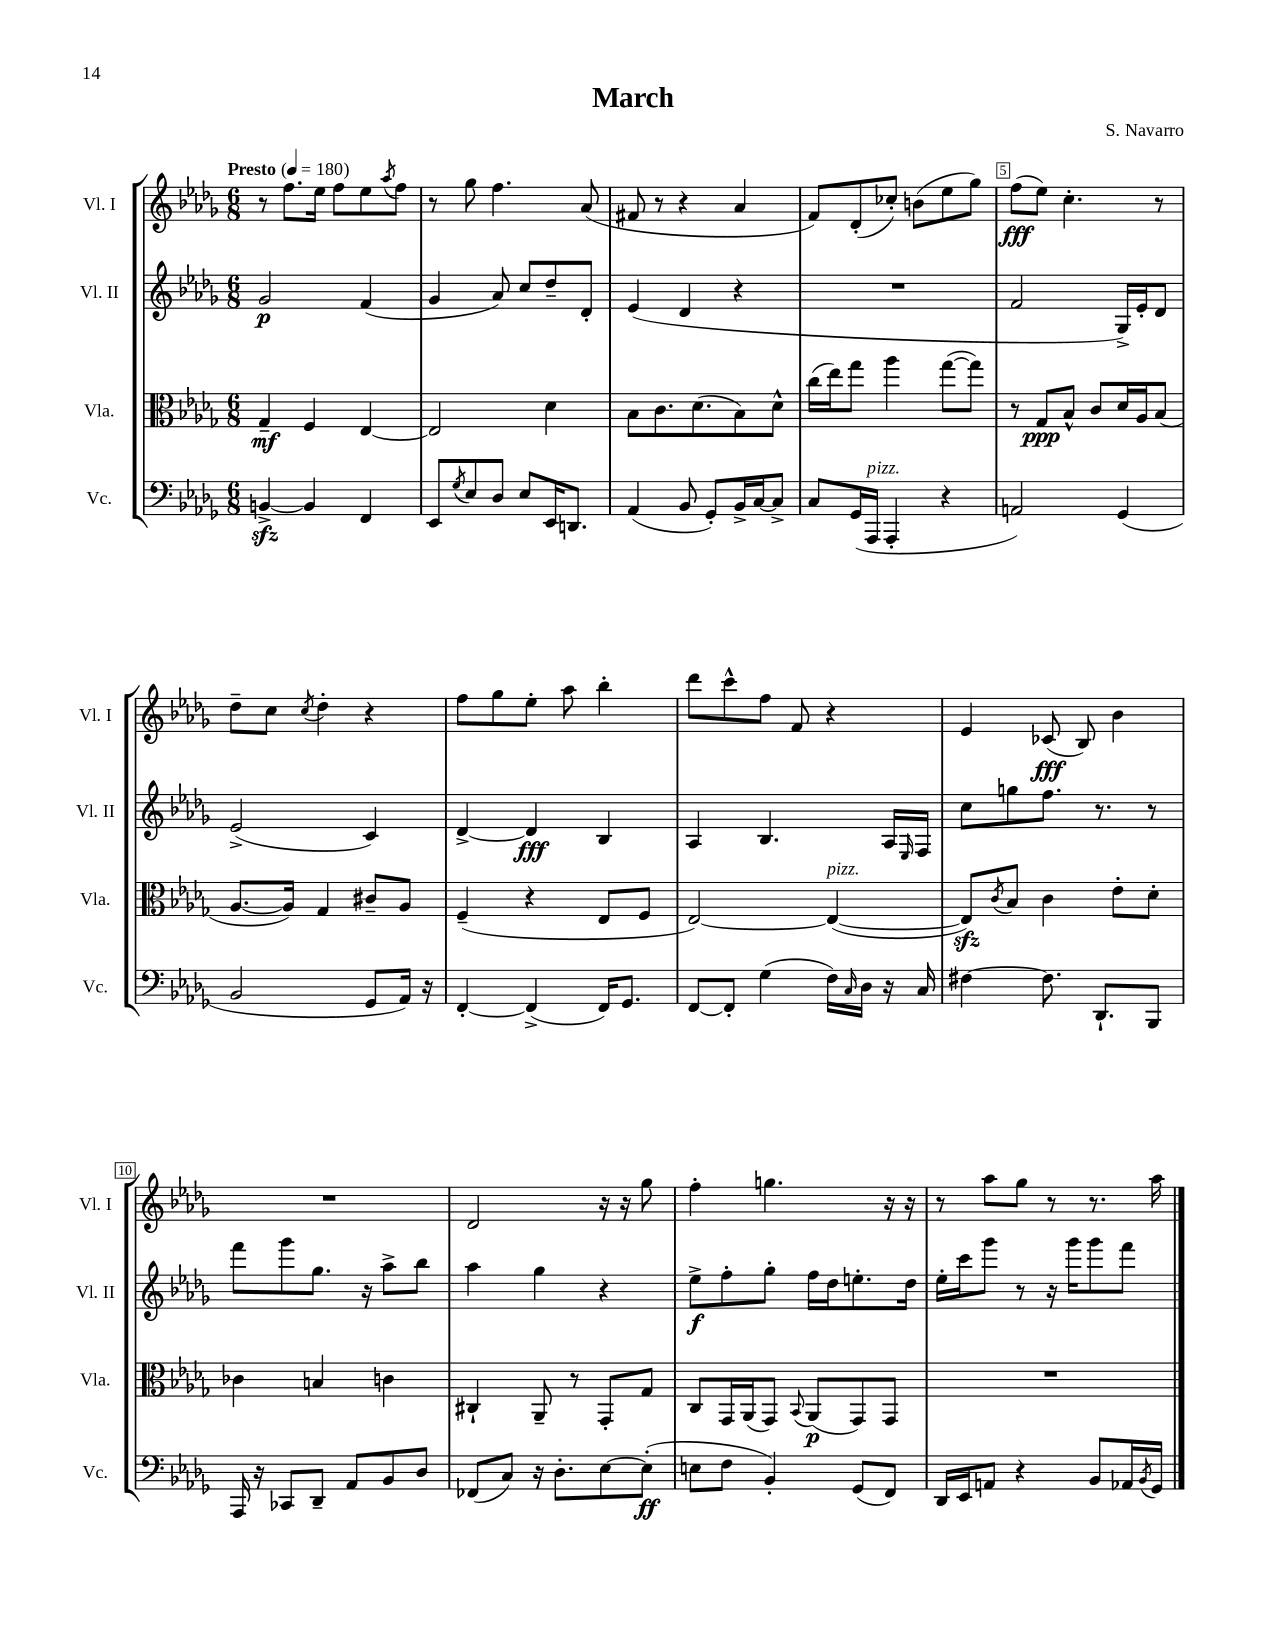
\header { title = "March" composer = "S. Navarro" }
<<
\new StaffGroup <<
\new Staff = "s0" \with { instrumentName = "Vl. I" shortInstrumentName = "Vl. I" } {
    \clef treble \key des \major \numericTimeSignature \time 6/8 \tempo "Presto" 4 = 180
    r8 f''8. ees''16 f''8 ees''8 \acciaccatura { aes''8 } f''8 |
    r8 ges''8 f''4. aes'8( |
    fis'8 r8 r4 aes'4 |
    f'8) des'8-.( ces''8-.) b'8( ees''8 ges''8) |
    f''8\fff( ees''8) c''4.-. r8 |
    des''8-- c''8 \acciaccatura { c''8 } des''4-. r4 |
    f''8 ges''8 ees''8-. aes''8 bes''4-. |
    des'''8 c'''8-^ f''8 f'8 r4 |
    ees'4 ces'8\fff( bes8) bes'4 |
    R2. |
    des'2 r16 r16 ges''8 |
    f''4-. g''4. r16 r16 |
    r8 aes''8 ges''8 r8 r8. aes''16 \bar "|." |
}
\new Staff = "s1" \with { instrumentName = "Vl. II" shortInstrumentName = "Vl. II" } {
    \clef treble \key des \major \numericTimeSignature \time 6/8
    ges'2\p f'4( |
    ges'4 aes'8) c''8 des''8-- des'8-. |
    ees'4( des'4 r4 |
    R2. |
    f'2 ges16->) ees'16-. des'8 |
    ees'2->( c'4) |
    des'4~-> des'4\fff bes4 |
    aes4 bes4. aes16 \grace { ees16 } f16 |
    c''8 g''8 f''8. r8. r8 |
    f'''8 ges'''8 ges''8. r16 aes''8-> bes''8 |
    aes''4 ges''4 r4 |
    ees''8->\f f''8-. ges''8-. f''16 des''16 e''8.-. des''16 |
    ees''16-. c'''16 ges'''8 r8 r16 ges'''16 ges'''8 f'''8 \bar "|." |
}
\new Staff = "s2" \with { instrumentName = "Vla." shortInstrumentName = "Vla." } {
    \clef alto \key des \major \numericTimeSignature \time 6/8
    ges4--\mf f4 ees4~ |
    ees2 des'4 |
    bes8 c'8. des'8.( bes8) des'8-^ |
    c''16( ees''16) ges''8 aes''4 ges''8~( ges''8) |
    r8 ges8\ppp bes8-^ c'8 des'16 aes16 bes8( |
    aes8.~ aes16) ges4 cis'8-- aes8 |
    f4--( r4 ees8 f8 |
    ees2~) ees4~^\markup { \italic "pizz." }( |
    ees8\sfz) \acciaccatura { c'8 } bes8 c'4 ees'8-. des'8-. |
    ces'4 b4 c'4 |
    cis4-! aes,8-- r8 ges,8-. ges8 |
    c8 ges,16 aes,16( ges,8) \appoggiatura { bes,8 } aes,8\p( ges,8) ges,8 |
    R2. \bar "|." |
}
\new Staff = "s3" \with { instrumentName = "Vc." shortInstrumentName = "Vc." } {
    \clef bass \key des \major \numericTimeSignature \time 6/8
    b,4~->\sfz b,4 f,4 |
    ees,8 \acciaccatura { ges8 } ees8 des8 ees8 ees,16 d,8. |
    aes,4( bes,8 ges,8-.) bes,16-> c16~ c8-> |
    c8 ges,16( aes,,16^\markup { \italic "pizz." } aes,,4-. r4 |
    a,2) ges,4( |
    bes,2 ges,8 aes,16) r16 |
    f,4~-. f,4->( f,16) ges,8. |
    f,8~ f,8-. ges4( f16) \grace { c16 } des16 r16 c16 |
    fis4~ fis8. des,8.-! bes,,8 |
    aes,,16 r16 ces,8 des,8-- aes,8 bes,8 des8 |
    fes,8( c8) r16 des8.-. ees8~ ees8-.\ff( |
    e8 f8 bes,4-.) ges,8( f,8) |
    des,16 ees,16 a,8 r4 bes,8 aes,16 \acciaccatura { bes,8 } ges,16 \bar "|." |
}
>>
>>
\layout { \context { \Score \override BarNumber.break-visibility = ##(#f #t #t) barNumberVisibility = #(every-nth-bar-number-visible 5) \override BarNumber.stencil = #(make-stencil-boxer 0.1 0.3 ly:text-interface::print) } }
